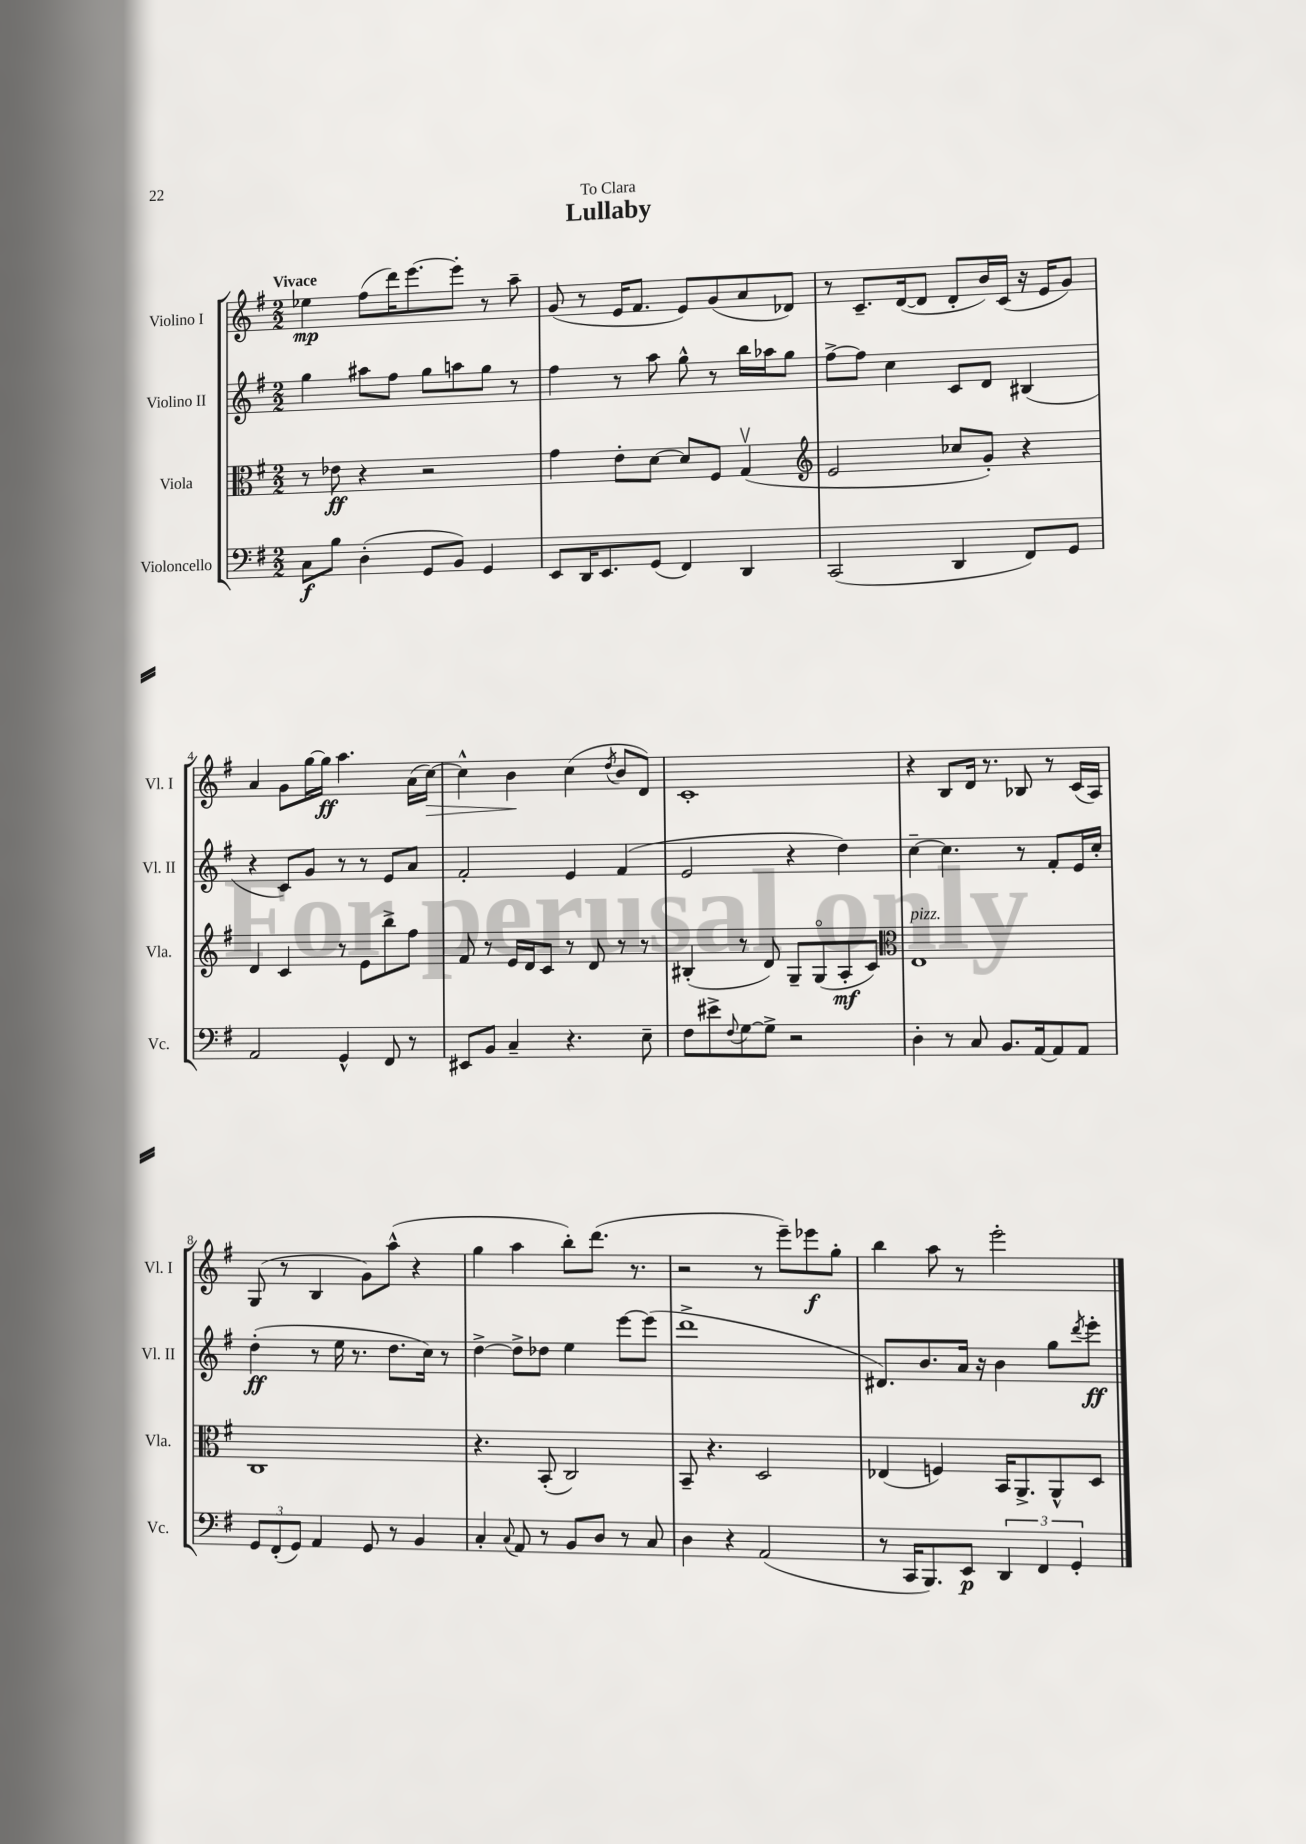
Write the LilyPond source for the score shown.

\header { title = "Lullaby" dedication = "To Clara" }
<<
\new StaffGroup <<
\new Staff = "s0" \with { instrumentName = "Violino I" shortInstrumentName = "Vl. I" } {
    \clef treble \key g \major \numericTimeSignature \time 2/2 \tempo "Vivace"
    ees''4\mp fis''8( d'''16) e'''8.~ e'''8-. r8 a''8-- |
    g'8( r8 e'16 fis'8. e'8) g'8( a'8 des'8) |
    r8 c'8.-- d'16~( d'8 d'8-. b'16) c'16( r16 e'16 g'8) |
    a'4 g'8 g''16~ g''16\ff a''4. a'16( c''16~\>) |
    c''4-^ b'4\! c''4( \acciaccatura { d''8 } b'8 d'8) |
    c'1-. |
    r4 b8 d'16 r8. bes8 r8 c'16( a16) |
    g8( r8 b4 g'8) a''8-^( r4 |
    g''4 a''4 b''8-.) d'''8.( r8. |
    r2 r8 e'''8--) ees'''8\f g''8-. |
    b''4 a''8 r8 e'''2-. \bar "|." |
}
\new Staff = "s1" \with { instrumentName = "Violino II" shortInstrumentName = "Vl. II" } {
    \clef treble \key g \major \numericTimeSignature \time 2/2
    g''4 ais''8 fis''8 g''8 a''8 g''8 r8 |
    fis''4 r8 a''8 g''8-^ r8 b''16 aes''16 g''8 |
    fis''8~-> fis''8 c''4 c'8 d'8 bis4( |
    r4 c'8) g'8 r8 r8 e'8 a'8 |
    fis'2-. e'4 fis'4( |
    e'2 r4 d''4) |
    c''4~-- c''4. r8 fis'8-. e'16 c''16-. |
    d''4-.\ff( r8 e''16 r8. d''8. c''16) r8 |
    d''4~-> d''8-> des''8 e''4 e'''8~ e'''8( |
    d'''1-> |
    dis'8.) b'8. a'16 r16 b'4 g''8 \acciaccatura { d'''8 } e'''8-.\ff \bar "|." |
}
\new Staff = "s2" \with { instrumentName = "Viola" shortInstrumentName = "Vla." } {
    \clef alto \key g \major \numericTimeSignature \time 2/2
    r8 ees'8\ff r4 r2 |
    g'4 e'8-. d'8~ d'8 fis8 g4\upbow( |
    \clef treble e'2 ces''8 g'8-.) r4 |
    d'4 c'4 r8 e'8 b''8-> fis''8 |
    fis'8 r8 e'16 d'16 c'8 r8 d'8 r8 r8 |
    bis4-.( r8 d'8) g8-- g8\flageolet( a8-.\mf c'8) |
    \clef alto e1^\markup { \italic "pizz." } |
    c1 |
    r4. b,8-.( c2) |
    b,8-- r4. d2 |
    ees4( f4) b,16 a,8.-> a,8-^ d8 \bar "|." |
}
\new Staff = "s3" \with { instrumentName = "Violoncello" shortInstrumentName = "Vc." } {
    \clef bass \key g \major \numericTimeSignature \time 2/2
    c8\f b8 d4-.( g,8 b,8) g,4 |
    e,8 d,16 e,8. g,8( fis,4) d,4 |
    c,2( d,4 fis,8) g,8 |
    a,2 g,4-^ fis,8 r8 |
    eis,8 b,8 c4-- r4. e8-- |
    fis8 eis'8-> \appoggiatura { fis8 } g8~ g8-> r2 |
    d4-. r8 c8 b,8. a,16~ a,8 a,8 |
    \tuplet 3/2 { g,8 fis,8-.( g,8) } a,4 g,8 r8 b,4 |
    c4-. \appoggiatura { c8 } a,8 r8 b,8 d8 r8 c8 |
    d4 r4 a,2( |
    r8 c,16 b,,8.) e,8\p \tuplet 3/2 { d,4 fis,4 g,4-. } \bar "|." |
}
>>
>>
